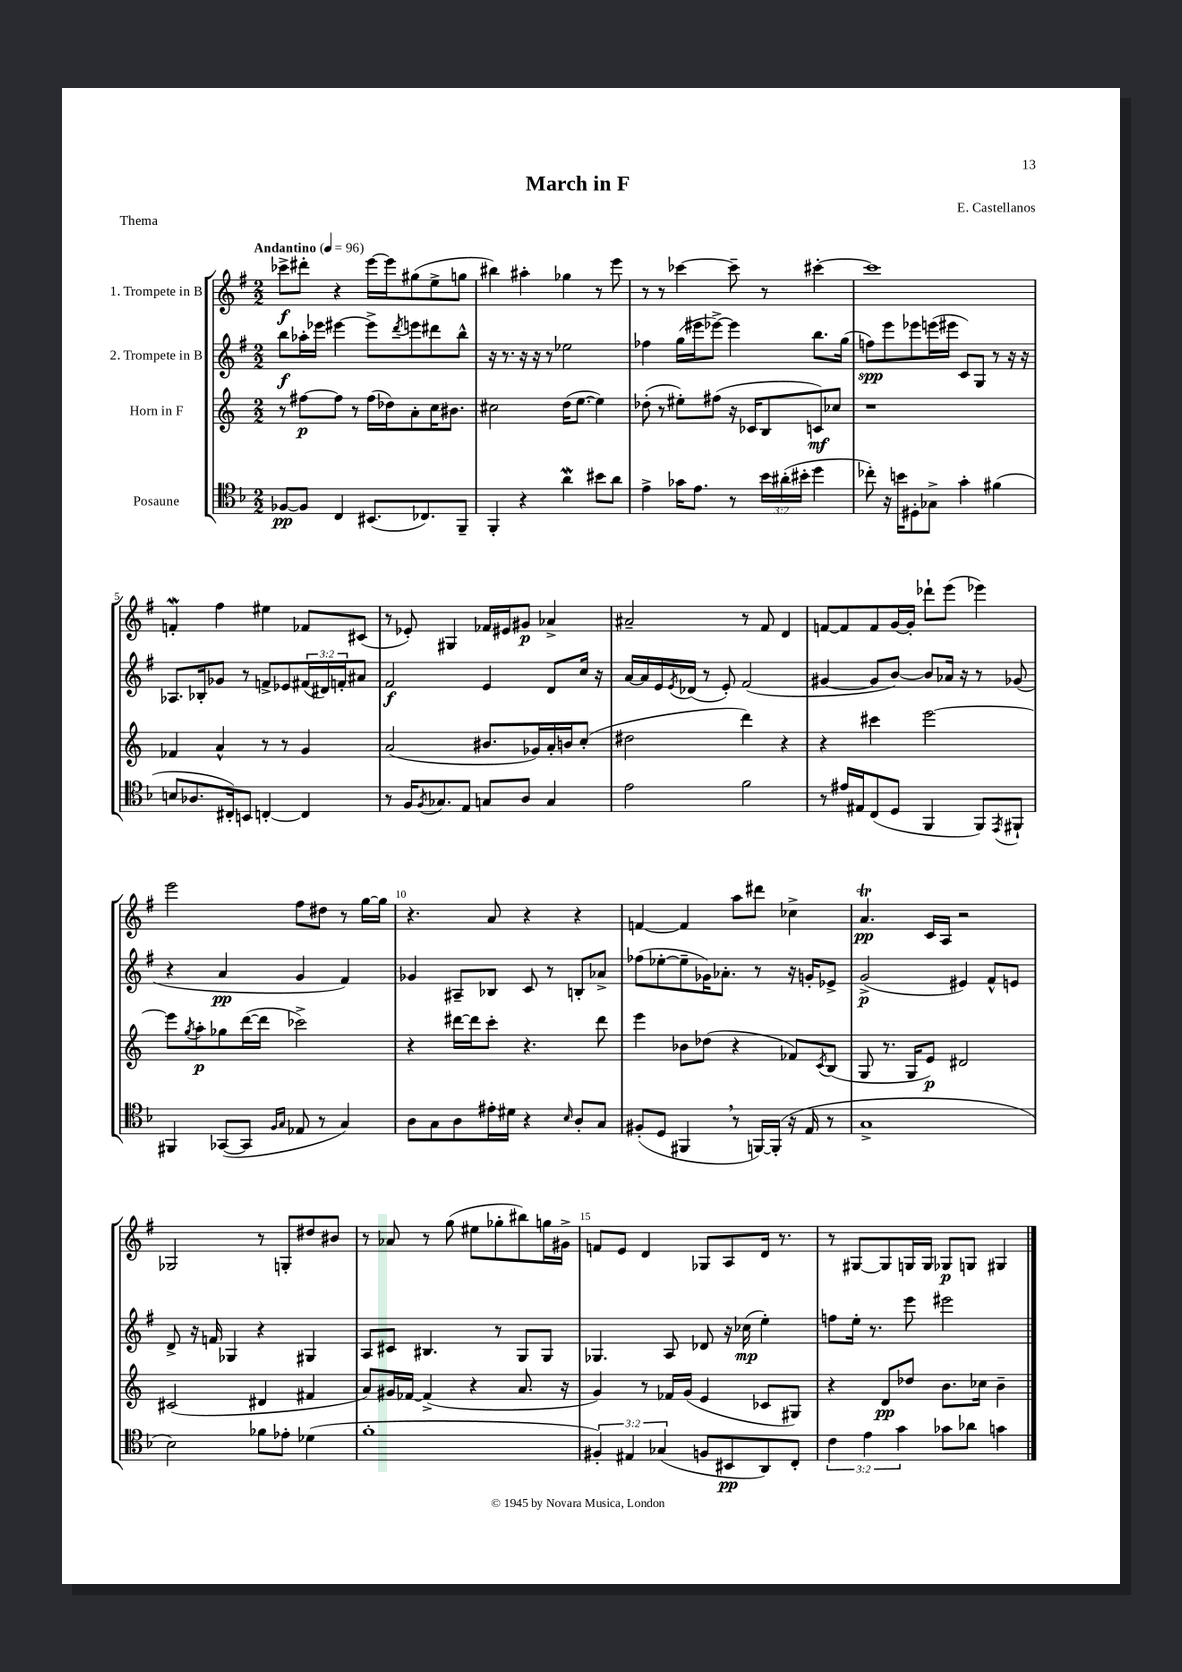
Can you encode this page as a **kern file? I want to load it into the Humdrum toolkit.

**kern	**dynam	**kern	**dynam	**kern	**dynam	**kern	**dynam
*part4	*part4	*part3	*part3	*part2	*part2	*part1	*part1
*staff4	*staff4	*staff3	*staff3	*staff2	*staff2	*staff1	*staff1
*I"Posaune	*	*I"Horn in F	*	*I"2. Trompete in B	*	*I"1. Trompete in B	*
*clefC4	*	*clefG2	*	*clefG2	*	*clefG2	*
*k[b-]	*	*k[]	*	*k[f#]	*	*k[f#]	*
*M2/2	*	*M2/2	*	*M2/2	*	*M2/2	*
*MM96	*	*MM96	*	*MM96	*	*MM96	*
=1	=1	=1	=1	=1	=1	=1	=1
!	!	!	!	!	!	!LO:TX:a:B:t=Andantino	!
[8F-X/L	pp	8r	.	8bb\L	f	8ccc-X^\L	f
8F-/J]	.	[8ff#X\L	p	16aa-X'\L	.	8ddd#X'\J	.
.	.	.	.	16eee-X\JJ	.	.	.
4C/	.	8ff#\J]	.	[4eee#X\	.	4r	.
.	.	8r	.	.	.	.	.
(8.BB#X/L	.	(16ff#\LL	.	8eee#^\L]	.	[16eee\LL	.
.	.	16dd-X\J)	.	.	.	16eee\J]	.
.	.	.	.	8qddd/	.	.	.
.	.	8a'\	.	8eeen\	.	(8gg#X\	.
8.C-X/)	.	.	.	.	.	.	.
.	.	16cc\K	.	8ddd#X\	.	8ee^\	.
.	.	8.b#X\J	.	.	.	.	.
8FF~/J	.	.	.	8bb^^\J	.	8ggn\J	.
=2	=2	=2	=2	=2	=2	=2	=2
4FF'/	.	2cc#X\	.	16r	.	4bb#X\)	.
.	.	.	.	8.r	.	.	.
4r	.	.	.	16r	.	4aa#X'\	.
.	.	.	.	16r	.	.	.
.	.	.	.	8r	.	.	.
4aW\	.	(16dd\KL	.	2ee-X\	.	4gg-X\	.
.	.	[8.ee\J	.	.	.	.	.
8b#X\L	.	4ee\])	.	.	.	8r	.
8a\J	.	.	.	.	.	8eee\	.
=3	=3	=3	=3	=3	=3	=3	=3
4e^\	.	(8dd-X'\	.	4ff-X\	.	8r	.
.	.	8r	.	.	.	8r	.
16g-X\KL	.	8ee#X'\L)	.	(16gg\LL	.	[4ccc-X\	.
8.e\J	.	.	.	16eee#X\J	.	.	.
.	.	(8ff#X\J	.	[8eee-X^\J)	.	.	.
8r	.	16r	.	4eee-\]	.	8ccc-~\]	.
.	.	16c-X/KL	.	.	.	.	.
24b-\LL	.	8B/	.	.	.	8r	.
(24a#X'\	.	.	.	.	.	.	.
24b#X'\JJ	.	.	.	.	.	.	.
4dd\	.	8cn/)	mf	8.bb\L	.	[4ccc#X'\	.
.	.	8cc-X/J	.	.	.	.	.
.	.	.	.	(16gg\Jk	.	.	.
=4	=4	=4	=4	=4	=4	=4	=4
8cc-X'\)	.	1r	.	8ffn\L)	spp	1ccc#]	.
16r	.	.	.	8eee\	.	.	.
16bn\KL	.	.	.	.	.	.	.
8D#X'\	.	.	.	8eee-X\	.	.	.
8G-X^\J	.	.	.	(16eeen\L	.	.	.
.	.	.	.	16eee#X\JJ	.	.	.
4g'\	.	.	.	8c/L)	.	.	.
.	.	.	.	8G/J	.	.	.
(4f#X\	.	.	.	8r	.	.	.
.	.	.	.	16r	.	.	.
.	.	.	.	16r	.	.	.
!!LO:LB:g=z
=5	=5	=5	=5	=5	=5	=5	=5
8Bn/L	.	4f-X/	.	8.A-X/L	.	4fnw'/	.
8.A-X/	.	.	.	.	.	.	.
.	.	.	.	16B-X'/k	.	.	.
.	.	4a^^/	.	8g-X/J	.	4ff#\	.
16C#X'/k)	.	.	.	.	.	.	.
8BBn/J	.	.	.	8r	.	.	.
[4Cn'/	.	8r	.	8fn^/L	.	4ee#X\	.
.	.	8r	.	8e-X/	.	.	.
4C/]	.	4g/	.	(24f#X/L	.	8f-X/L	.
.	.	.	.	24d#X/)	.	.	.
.	.	.	.	24fn'/J	.	.	.
.	.	.	.	8a#X/J	.	(8c#X/J	.
=6	=6	=6	=6	=6	=6	=6	=6
8r	.	(2a/	.	2f#/	f	8r	.
16F/KL	.	.	.	.	.	8e-X'/)	.
8qF/	.	.	.	.	.	.	.
8.G-X/	.	.	.	.	.	.	.
.	.	.	.	.	.	4G#X/	.
8E/J	.	.	.	.	.	.	.
8Gn/L	.	8.b#X/L	.	4e/	.	16f-X/LL	.
.	.	.	.	.	.	16e#X/J	.
8A/J	.	.	.	.	.	8g#X/J	p
.	.	16g-X/L)	.	.	.	.	.
4G/	.	16a'/	.	8d/L	.	4a-X^/	.
.	.	16bn/J	.	.	.	.	.
.	.	(8cc'/J	.	16cc/Jk	.	.	.
.	.	.	.	16r	.	.	.
=7	=7	=7	=7	=7	=7	=7	=7
2e\	.	2dd#X\	.	[16a/LL	.	2a#X~/	.
.	.	.	.	16a/]	.	.	.
.	.	.	.	16e/	.	.	.
.	.	.	.	8qe/	.	.	.
.	.	.	.	(16d-X/JJ	.	.	.
.	.	.	.	8r	.	.	.
.	.	.	.	8e'/)	.	.	.
2f\	.	4ddd\)	.	(2f#/	.	8r	.
.	.	.	.	.	.	8f#/	.
.	.	4r	.	.	.	4d/	.
=8	=8	=8	=8	=8	=8	=8	=8
8r	.	4r	.	[4g#X/	.	[8fn/L	.
16e#X/LL	.	.	.	.	.	8f/]	.
16E#X/J	.	.	.	.	.	.	.
(8C/	.	4ccc#X\	.	8g#/L]	.	8f/	.
8D/J	.	.	.	[8b/J)	.	[16g/L	.
.	.	.	.	.	.	16g'/JJ]	.
4FF/	.	[2eee\	.	8b/L]	.	8ddd-X`\L	.
.	.	.	.	16a-X/Jk	.	(8eee\J	.
.	.	.	.	16r	.	.	.
8FF/L)	.	.	.	8r	.	4eee-X\)	.
8qEE/	.	.	.	.	.	.	.
8FF#X`/J	.	.	.	(8g-X/	.	.	.
!!LO:LB:g=z
=9	=9	=9	=9	=9	=9	=9	=9
4FF#X/	.	8eee\L]	.	4r	.	2eee\	.
.	.	8qgg/	.	.	.	.	.
.	.	8aa'\	p	.	.	.	.
([8GG-X/L	.	8gg-X\	.	4a/	pp	.	.
8GG-/J]	.	([16ddd\L	.	.	.	.	.
.	.	16ddd\JJ]	.	.	.	.	.
16qqF/LL	.	.	.	.	.	.	.
16qqG/JJ	.	.	.	.	.	.	.
8E-X/	.	2ccc-X^\)	.	4g/	.	8ff#\L	.
8r	.	.	.	.	.	8dd#X\J	.
4G/)	.	.	.	4f#/)	.	8r	.
.	.	.	.	.	.	[16gg\LL	.
.	.	.	.	.	.	16gg\JJ]	.
=10	=10	=10	=10	=10	=10	=10	=10
8A\L	.	4r	.	4g-X/	.	4.r	.
8G\	.	.	.	.	.	.	.
8A\	.	[16ddd#X\LL	.	8A#X~/L	.	.	.
.	.	16ddd#\J]	.	.	.	.	.
16e#X'\L	.	8ccc'\J	.	8B-X/J	.	8a/	.
16d#X\JJ	.	.	.	.	.	.	.
4r	.	4.r	.	8c/	.	4r	.
.	.	.	.	8r	.	.	.
16qqB-/	.	.	.	.	.	.	.
8A'/L	.	.	.	8Bn'/L	.	4r	.
8G/J	.	8ddd#\	.	8a-X^/J	.	.	.
=11	=11	=11	=11	=11	=11	=11	=11
(8F#X'/L	.	4eee\	.	(8ff-X\L	.	[4fn/	.
8D/J	.	.	.	[8ee-X'\	.	.	.
4FF#X,/	.	8b-X\L	.	8ee-~\]	.	4f/]	.
.	.	(8dd-X\J	.	16g-X\K)	.	.	.
.	.	.	.	8.a-X'\J	.	.	.
8r	.	4r	.	.	.	8aa\L	.
[16FFn/LL)	.	.	.	8r	.	8ddd#X\J	.
(16FF'/JJ]	.	.	.	.	.	.	.
16r	.	8f-X/L)	.	16r	.	4cc-X^\	.
16E/	.	.	.	16gn'/KL	.	.	.
.	.	8qc/	.	.	.	.	.
8r	.	(8B/J	.	8e-X^/J	.	.	.
=12	=12	=12	=12	=12	=12	=12	=12
1G^	.	8G/	.	(2g^/	p	4.aT/	pp
.	.	8.r	.	.	.	.	.
.	.	16G/KL	.	.	.	.	.
.	.	8e/J)	p	.	.	16c/LL	.
.	.	.	.	.	.	16A/JJ	.
.	.	2d#X/	.	4e#X/)	.	2r	.
.	.	.	.	8f#^^/L	.	.	.
.	.	.	.	8en/J	.	.	.
!!LO:LB:g=z
=13	=13	=13	=13	=13	=13	=13	=13
2B-\)	.	(2c#X/	.	8d^/	.	2G-X/	.
.	.	.	.	16r	.	.	.
.	.	.	.	16fn/	.	.	.
.	.	.	.	4G-X/	.	.	.
8f-X\L	.	4d#X/	.	4r	.	8r	.
8e-X'\J	.	.	.	.	.	8Gn'/L	.
(4d-X\	.	4f#X/	.	4G#X/	.	8dd#X/	.
.	.	.	.	.	.	8b#X/J	.
=14	=14	=14	=14	=14	=14	=14	=14
1f'	.	8a/L)	.	8A/L	.	8r	.
.	.	16g#X/L	.	8c#X/J	.	8a-X/	.
.	.	[16f-X/JJ	.	.	.	.	.
.	.	(4f-^/]	.	4.B#X/	.	8r	.
.	.	.	.	.	.	(8gg\	.
.	.	4r	.	.	.	8ee#X\L	.
.	.	.	.	8r	.	8gg-X'\	.
.	.	8.a/	.	8G/L	.	8bb#X\)	.
.	.	.	.	8G/J	.	16ggn\L	.
.	.	16r	.	.	.	16g#X^\JJ	.
=15	=15	=15	=15	=15	=15	=15	=15
6F#X'/)	.	4g/)	.	4.G-X/	.	8fn/L	.
.	.	.	.	.	.	8e/J	.
6E#X/	.	.	.	.	.	.	.
.	.	8r	.	.	.	4d/	.
(6G-X/	.	.	.	.	.	.	.
.	.	16f-X/LL	.	8A/	.	.	.
.	.	(16g/JJ	.	.	.	.	.
8Fn/L	.	4e/	.	8d-X/	.	8G-X/L	.
8BB#X/	pp	.	.	16r	.	8A/	.
.	.	.	.	(16cc-X\	mp	.	.
8AA/)	.	8c-X/L	.	4ee'\)	.	16d/Jk	.
.	.	.	.	.	.	8.r	.
8C'/J	.	8G#X/J)	.	.	.	.	.
=16	=16	=16	=16	=16	=16	=16	=16
6c\	.	4r	.	8ffn\L	.	8r	.
.	.	.	.	16ee'\Jk	.	[8G#X/L	.
6e\	.	.	.	.	.	.	.
.	.	.	.	8.r	.	.	.
.	.	8d/L	pp	.	.	8G#/]	.
6g\	.	.	.	.	.	.	.
.	.	8dd-X/J	.	8eee\	.	16Gn/L	.
.	.	.	.	.	.	16G/JJ	.
8g-X\L	.	8.b\L	.	2eee#X\	.	8G-X/L	p
8a-X\J	.	.	.	.	.	8Gn/J	.
.	.	16cc-X\Jk	.	.	.	.	.
4gn\	.	4b~\	.	.	.	4G#X/	.
==	==	==	==	==	==	==	==
*-	*-	*-	*-	*-	*-	*-	*-
